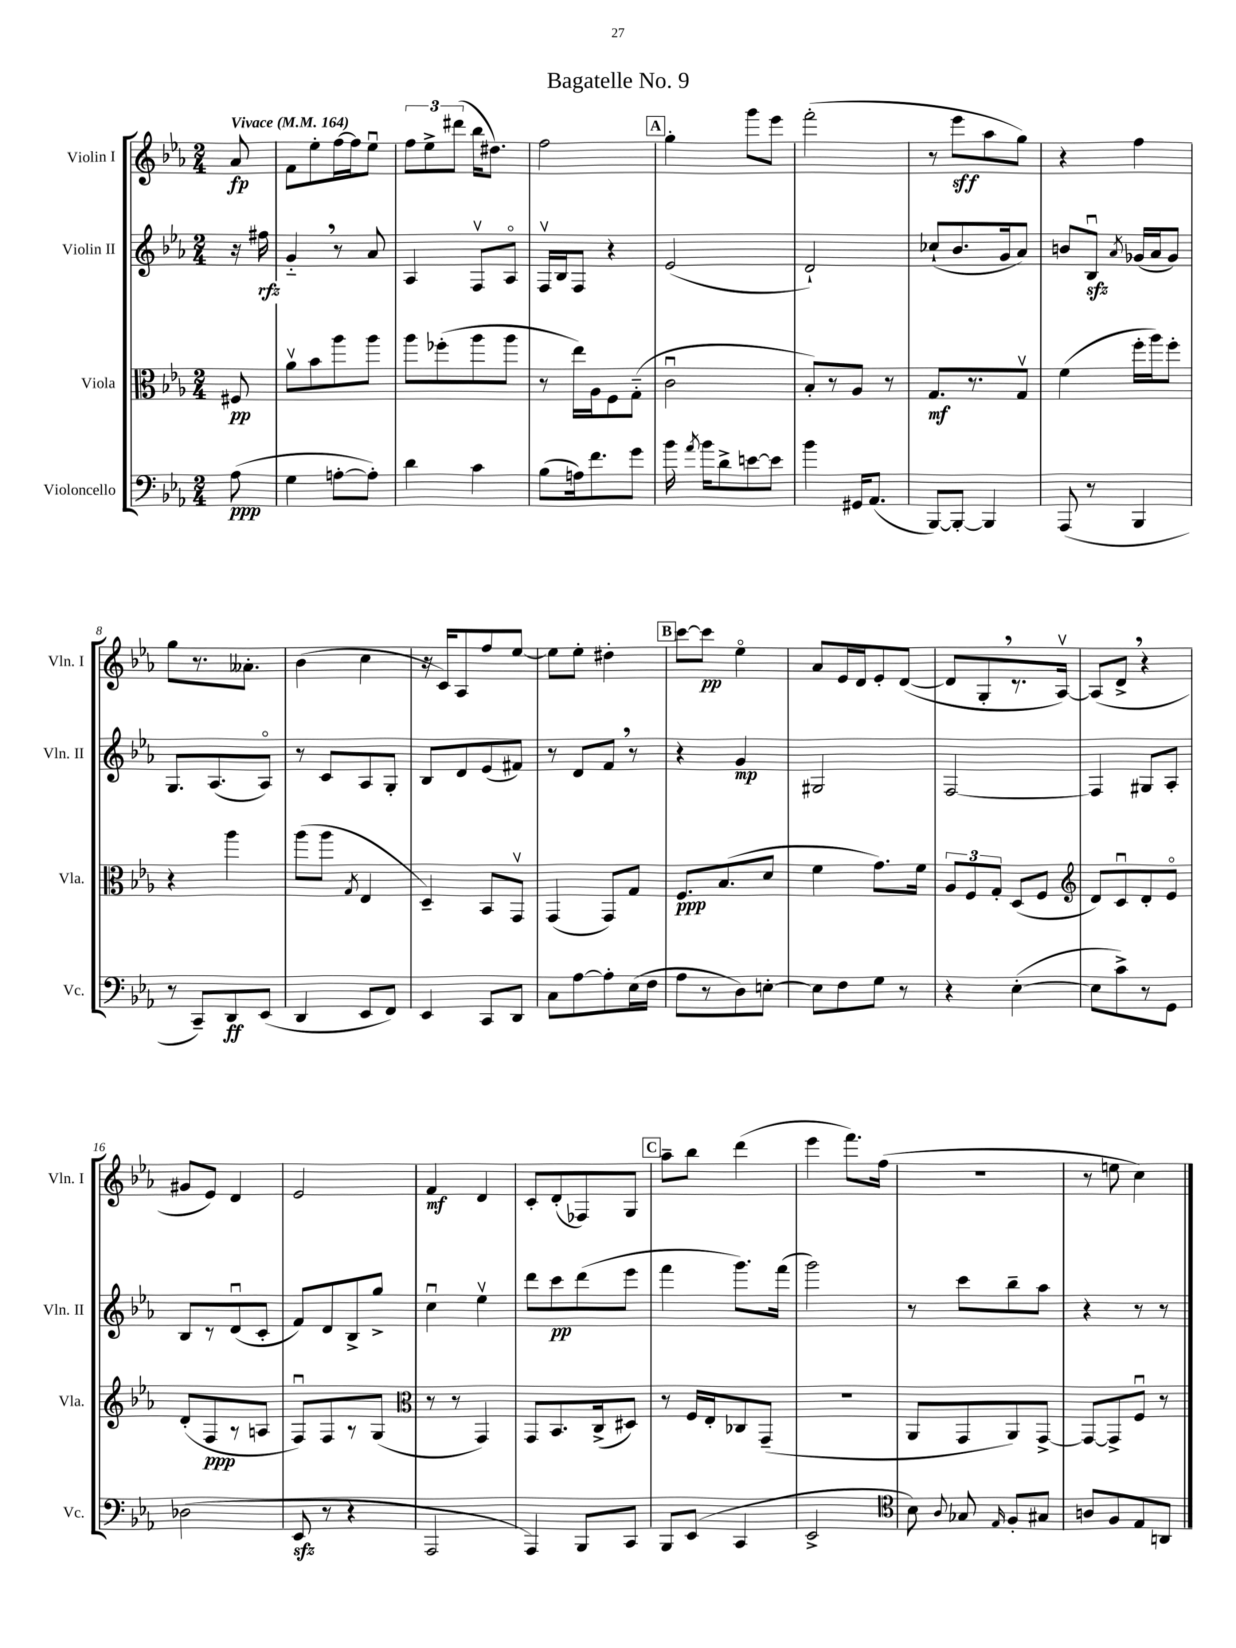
\header { title = "Bagatelle No. 9" }
<<
\new StaffGroup <<
\new Staff = "s0" \with { instrumentName = "Violin I" shortInstrumentName = "Vln. I" } {
    \clef treble \key ees \major \numericTimeSignature \time 2/4 \partial 8 \tempo "Vivace" 4 = 164
    \autoBeamOff aes'8\fp |
    f'8[ ees''8-. f''16~ f''16 ees''8]\downbow |
    \tuplet 3/2 { f''8[ ees''8-> dis'''8]( } bes''16[ dis''8.]) |
    f''2 |
    \mark \markup { \box "A" } g''4-. g'''8[ ees'''8] |
    f'''2-.( |
    r8 ees'''8[\sff aes''8 g''8]) |
    r4 f''4 |
    g''8[ r8. aeses'8.]-. |
    bes'4( c''4 |
    r16 c'16[) aes8 f''8 ees''8]~ |
    ees''8[ ees''8]-. dis''4-. |
    \mark \markup { \box "B" } c'''8[~ c'''8]\pp ees''4\flageolet |
    aes'8[ ees'16 d'16 ees'8-. d'8]~( |
    d'8[ g8-. \breathe r8. aes16]~\upbow) |
    aes8[( d'8]-> \breathe r4 |
    gis'8[ ees'8]) d'4 |
    ees'2 |
    f'4\mf d'4 |
    c'8[-. d'8-.( fes8) g8] |
    \mark \markup { \box "C" } aes''8[-- bes''8] d'''4( |
    ees'''4 f'''8.[) f''16]( |
    r2 |
    r8 e''8 c''4) \bar "|." |
}
\new Staff = "s1" \with { instrumentName = "Violin II" shortInstrumentName = "Vln. II" } {
    \clef treble \key ees \major \numericTimeSignature \time 2/4 \partial 8
    \autoBeamOff r16 fis''16\rfz |
    g'4-_ \breathe r8 aes'8 |
    aes4 f8[\upbow aes8]\flageolet |
    f16[\upbow bes16 f8] r4 |
    \mark \markup { \box "A" } ees'2( |
    d'2-!) |
    ces''8[-!( bes'8. g'16 aes'8]) |
    b'8[ bes8]\downbow\sfz \acciaccatura { aes'8 } ges'16[( aes'16 ges'8]) |
    g8.[ aes8.( aes8]\flageolet) |
    r8 c'8[ aes8 g8]-. |
    bes8[ d'8 ees'8( fis'8]) |
    r8 d'8[ f'8] \breathe r8 |
    \mark \markup { \box "B" } r4 g'4\mp |
    gis2 |
    f2~ |
    f4 gis8[ aes8]-. |
    bes8[ r8 d'8\downbow( c'8]-. |
    f'8[) d'8 bes8-> g''8]-> |
    c''4\downbow ees''4\upbow |
    d'''8[ c'''8\pp d'''8( ees'''8] |
    \mark \markup { \box "C" } f'''4 g'''8.[) f'''16]( |
    g'''2) |
    r8 c'''8[ bes''8-- aes''8] |
    r4 r8 r8 \bar "|." |
}
\new Staff = "s2" \with { instrumentName = "Viola" shortInstrumentName = "Vla." } {
    \clef alto \key ees \major \numericTimeSignature \time 2/4 \partial 8
    \autoBeamOff fis8\pp |
    aes'8[\upbow bes'8 aes''8 aes''8] |
    aes''8[ fes''8-.( aes''8 aes''8] |
    r8 ees''16[) aes16 f8 g8]-_( |
    \mark \markup { \box "A" } c'2\downbow |
    bes8[-.) r8 aes8] r8 |
    g8.[\mf r8. g8]\upbow |
    f'4( f''16[-. aes''16) f''8]-. |
    r4 aes''4 |
    aes''8[( aes''8] \acciaccatura { g8 } ees4 |
    d4--) bes,8[ g,8]\upbow |
    g,4( g,8[) g8] |
    \mark \markup { \box "B" } f8.[\ppp bes8.( d'8] |
    f'4 g'8.[) f'16] |
    \tuplet 3/2 { aes8[ f8 g8]-. } d8[( f8] |
    \clef treble d'8[) c'8\downbow d'8-. ees'8]\flageolet |
    d'8[-.( f8\ppp r8 a8] |
    f8[\downbow) f8 r8 g8]( |
    \clef alto r8 r8 g,4) |
    g,8[ bes,8. c16->( dis8]) |
    \mark \markup { \box "C" } r8 f16[ ees16-. ces8 g,8]--( |
    R2 |
    aes,8[ g,8 aes,8) g,8]~-> |
    g,8[~ g,8-> f8]\downbow r8 \bar "|." |
}
\new Staff = "s3" \with { instrumentName = "Violoncello" shortInstrumentName = "Vc." } {
    \clef bass \key ees \major \numericTimeSignature \time 2/4 \partial 8
    \autoBeamOff aes8\ppp( |
    g4 a8[~-. a8]-.) |
    d'4 c'4 |
    bes8[( a16) f'8. g'8] |
    \mark \markup { \box "A" } bes'16 \acciaccatura { aes'8 } bes'16[ d'8-> e'8~ e'8] |
    bes'4 gis,16[ aes,8.]( |
    bes,,8[~) bes,,8]~-. bes,,4 |
    aes,,8( r8 bes,,4 |
    r8 c,8[--) d,8\ff ees,8]( |
    d,4 ees,8[ f,8]) |
    ees,4 c,8[ d,8] |
    c8[ aes8~ aes8-. ees16( f16] |
    \mark \markup { \box "B" } aes8[ r8 d8) e8]~-. |
    e8[ f8 g8] r8 |
    r4 ees4~-.( |
    ees8[ c'8->) r8 g,8] |
    des2( |
    ees,8\sfz r8 r4 |
    aes,,2 |
    aes,,4) bes,,8[ c,8] |
    \mark \markup { \box "C" } bes,,8[ ees,8]( c,4 |
    ees,2-> |
    \clef tenor bes8) \appoggiatura { aes8 } ges8 \grace { ees16 } f8[-. gis8] |
    a8[ f8 ees8 a,8] \bar "|." |
}
>>
>>
